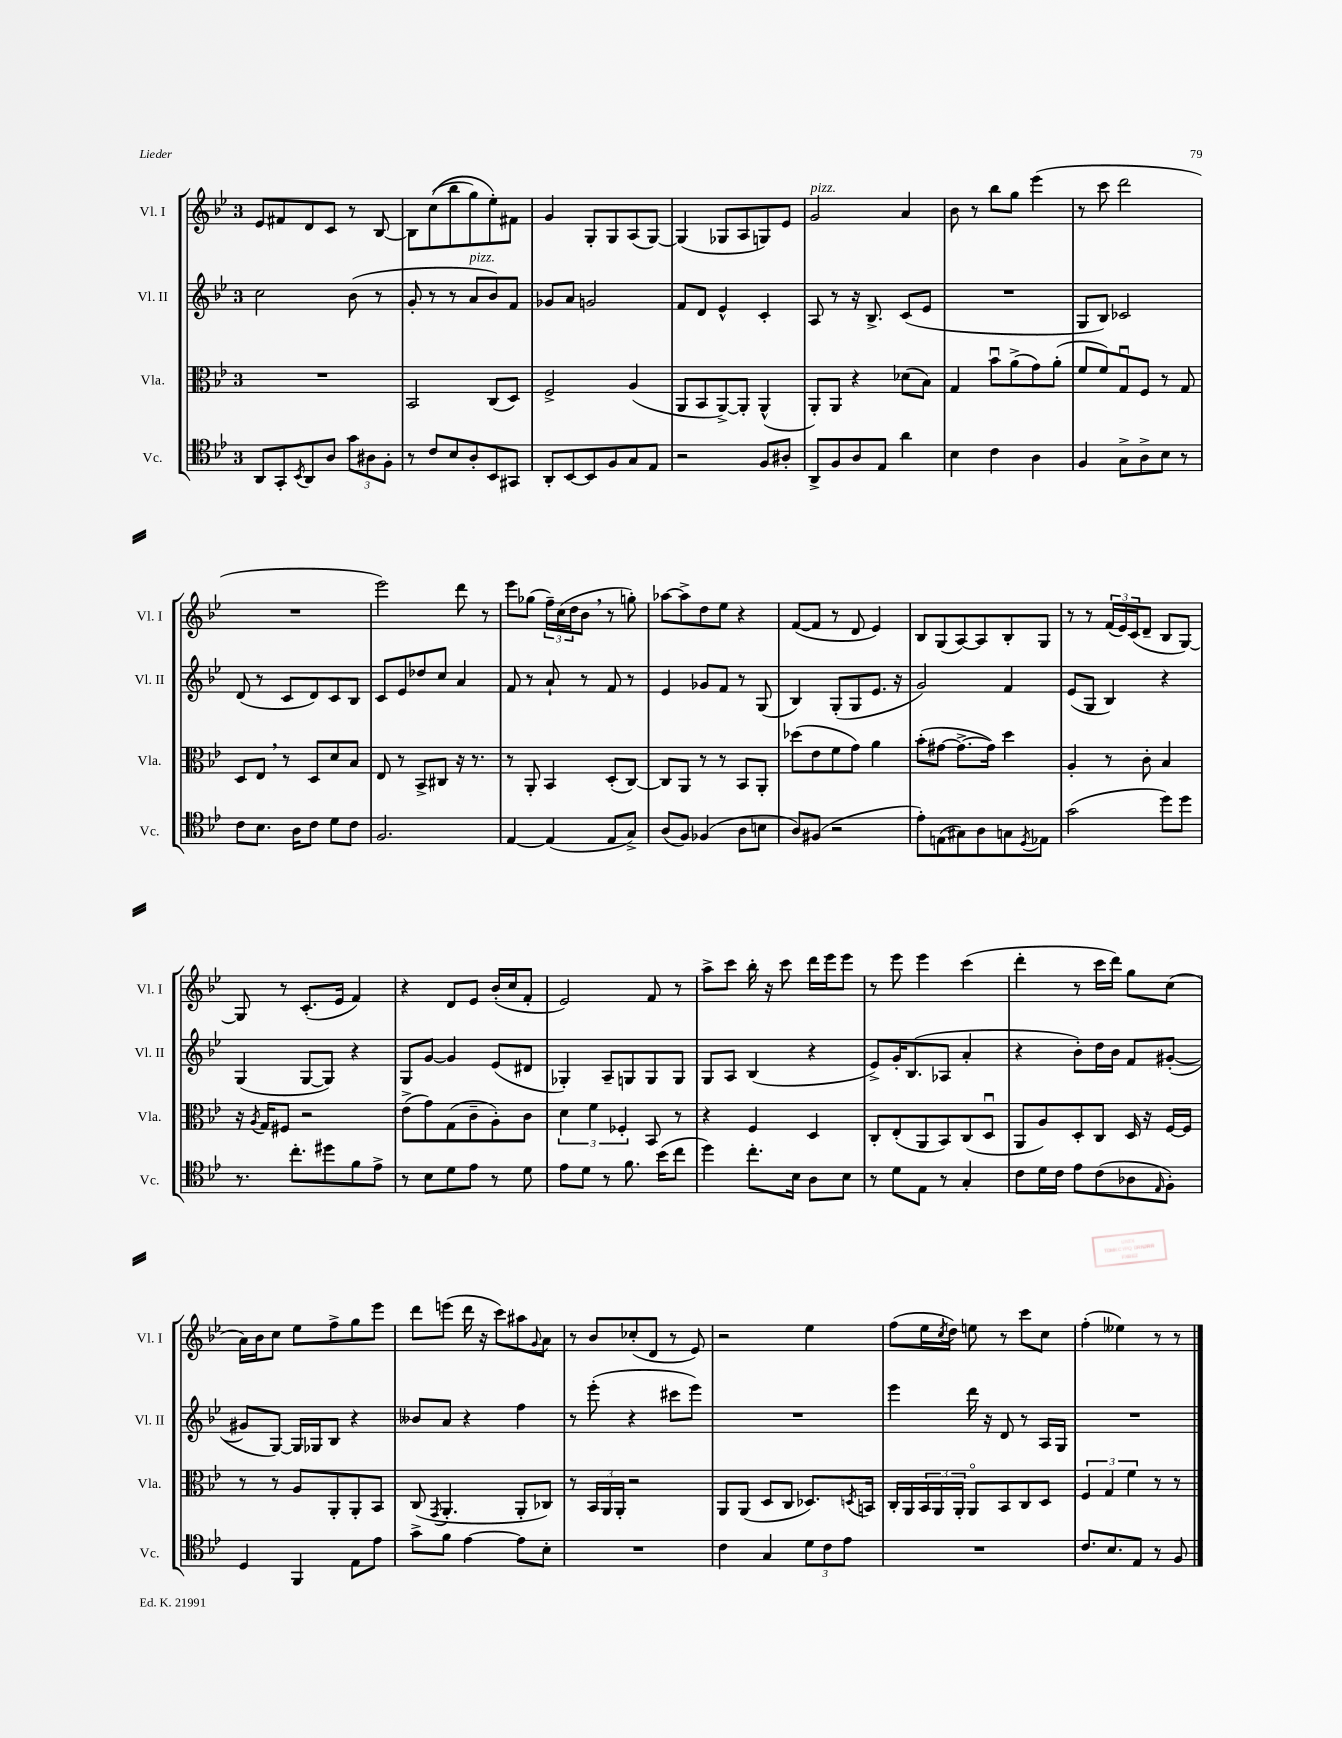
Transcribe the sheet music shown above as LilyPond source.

<<
\new StaffGroup <<
\new Staff = "s0" \with { instrumentName = "Vl. I" shortInstrumentName = "Vl. I" } {
    \clef treble \key bes \major \once \override Staff.TimeSignature.style = #'single-digit \time 3/4
    ees'8 fis'8 d'8 c'8 r8 bes8~ |
    bes8 c''8(\( bes''8 g''8) ees''8-.\) fis'8 |
    g'4 g8-. g8 a8( g8~) |
    g4( ges8 a8 g8) ees'8 |
    g'2^\markup { \italic "pizz." } a'4 |
    bes'8 r8 bes''8 g''8 ees'''4( |
    r8 c'''8 d'''2 |
    R2. |
    ees'''2) d'''8 r8 |
    ees'''8 ges''8( \tuplet 3/2 { f''16--) c''16( d''16 } bes'8 \breathe r8 g''8-.) |
    aes''8~ aes''8-> d''8 ees''8 r4 |
    f'8~( f'8 r8 d'8 ees'4) |
    bes8 g8( a8~) a8 bes8-. g8 |
    r8 r8 \tuplet 3/2 { f'16( ees'16) c'16( } d'8-- bes8 g8~) |
    g8 r8 c'8.-.( ees'16 f'4) |
    r4 d'8 ees'8 bes'16-.( c''16 f'8-. |
    ees'2) f'8 r8 |
    a''8-> c'''8 bes''16-. r16 c'''8 d'''16 ees'''16 ees'''8 |
    r8 ees'''8 ees'''4 c'''4( |
    d'''4-. r8 c'''16 d'''16) g''8 c''8( |
    a'16) bes'16 c''8 ees''8 f''8-> g''8 ees'''8 |
    d'''8 e'''8( d'''16 r16 c'''8) ais''8 \appoggiatura { g'8 } a'8 |
    r8 bes'8 ces''8-.( d'8 r8 ees'8) |
    r2 ees''4 |
    f''8( ees''16 \acciaccatura { c''8 } d''16) e''8 r8 c'''8 c''8 |
    f''4-.( eeses''4) r8 r8 \bar "|." |
}
\new Staff = "s1" \with { instrumentName = "Vl. II" shortInstrumentName = "Vl. II" } {
    \clef treble \key bes \major \once \override Staff.TimeSignature.style = #'single-digit \time 3/4
    c''2 bes'8( r8 |
    g'8-. r8 r8 a'8^\markup { \italic "pizz." } bes'8) f'8 |
    ges'8 a'8 g'2 |
    f'8 d'8 ees'4-^ c'4-. |
    a8 r8 r16 bes8.-> c'8( ees'8 |
    R2. |
    g8 bes8) ces'2 |
    d'8( r8 c'8 d'8) c'8 bes8 |
    c'8 ees'8 des''8 c''8 a'4 |
    f'8 r8 a'8-! r8 f'8 r8 |
    ees'4 ges'8 f'8 r8 g8( |
    bes4) g8-.( g8 ees'8. r16 |
    g'2) f'4 |
    ees'8( g8 bes4) r4 |
    g4( g8~ g8) r4 |
    g8 g'8~ g'4 ees'8( dis'8 |
    ges4-.) a8-- g8 g8 g8 |
    g8 a8 bes4( r4 |
    ees'8->) g'16-. bes8.( aes8 a'4-. |
    r4 bes'8-.) d''16 bes'16 f'8 gis'8~-.( |
    gis'8 g8~) g16 ges16 bes8 r4 |
    beses'8 a'8 r4 f''4 |
    r8 ees'''8-.( r4 cis'''8 ees'''8) |
    R2. |
    ees'''4 d'''16 r16 d'8 r8 a16 g16 |
    R2. \bar "|." |
}
\new Staff = "s2" \with { instrumentName = "Vla." shortInstrumentName = "Vla." } {
    \clef alto \key bes \major \once \override Staff.TimeSignature.style = #'single-digit \time 3/4
    R2. |
    bes,2 c8( d8) |
    f2-> a4( |
    a,8 bes,8 a,8~->) a,8-. a,4-^( |
    a,8-.) a,8 r4 des'8( bes8) |
    g4 bes'8\downbow a'8->( g'8) a'8-.( |
    f'8 f'8) g8\downbow f8 r8 g8 |
    d8 ees8 \breathe r8 d8 d'8 bes8 |
    ees8 r8 bes,8-> cis8 r16 r8. |
    r8 a,8-. bes,4 d8-.( c8~) |
    c8 a,8 r8 r8 bes,8 a,8-. |
    des''8( ees'8 f'8 g'8) a'4 |
    bes'8-.( gis'8~ gis'8.~-> gis'16) d''4 |
    a4-. r8 c'8-. bes4 |
    r16 \acciaccatura { a8 } g16 fis8 r2 |
    ees'8->( g'8) g8( c'8-- a8-.) c'8 |
    \tuplet 3/2 { d'4 f'4 fes4-. } bes,8 r8 |
    r4 f4 d4 |
    c8-. ees8-.( a,8 bes,8) c8( d8\downbow |
    a,8 a8) d8-. c8 d16 r16 f16~ f16 |
    r8 r8 a8 a,8-. a,8-. bes,8 |
    c8( \acciaccatura { g,8 } a,4.-. a,8-. ces8) |
    r8 \tuplet 3/2 { bes,16 a,16 a,16-. } r2 |
    a,8 a,8( d8 c8 des8.) \acciaccatura { d8 } b,16 |
    c16-. a,16 \tuplet 3/2 { bes,16 a,16 a,16-. } a,8\flageolet bes,8 c8 d8 |
    \tuplet 3/2 { f4 g4 f'4 } r8 r8 \bar "|." |
}
\new Staff = "s3" \with { instrumentName = "Vc." shortInstrumentName = "Vc." } {
    \clef tenor \key bes \major \once \override Staff.TimeSignature.style = #'single-digit \time 3/4
    a,8 g,8-. \acciaccatura { bes,8 } a,8 a8 \tuplet 3/2 { g'8 ais8 f8-. } |
    r8 c'8 bes8 a8-. bes,8 gis,8 |
    a,8-. bes,8~ bes,8 f8 g8 ees8 |
    r2 f8 ais8-. |
    a,8-> f8 a8 ees8 a'4 |
    bes4 c'4 a4 |
    f4 g8-> a8-> bes8 r8 |
    c'8 bes8. a16 c'8 d'8 c'8 |
    f2. |
    ees4~ ees4( ees8 g8->) |
    a8( f8) fes4( a8 b8 |
    a8) fis8( r2 |
    ees'8-.) e8( gis8) a8 g8 \acciaccatura { d8 } ees8 |
    g'2( d''8) d''8 |
    r8. c''8.-. dis''8 f'8 ees'8-> |
    r8 bes8 d'8 ees'8 r8 d'8 |
    ees'8 d'8 r8 f'8. bes'16( c''8 |
    d''4) c''8.-. bes16 a8 bes8 |
    r8 d'8 ees8 r8 g4-. |
    c'8 d'16 c'16 ees'8 c'8( aes8 \grace { ees16 } f8-.) |
    d4 f,4 ees8 ees'8 |
    g'8-> f'8 ees'4~ ees'8 bes8-. |
    R2. |
    c'4 g4 \tuplet 3/2 { d'8 c'8 ees'8 } |
    R2. |
    c'8. bes8. ees8 r8 f8 \bar "|." |
}
>>
>>
\layout { \context { \Score \remove "Bar_number_engraver" } }
